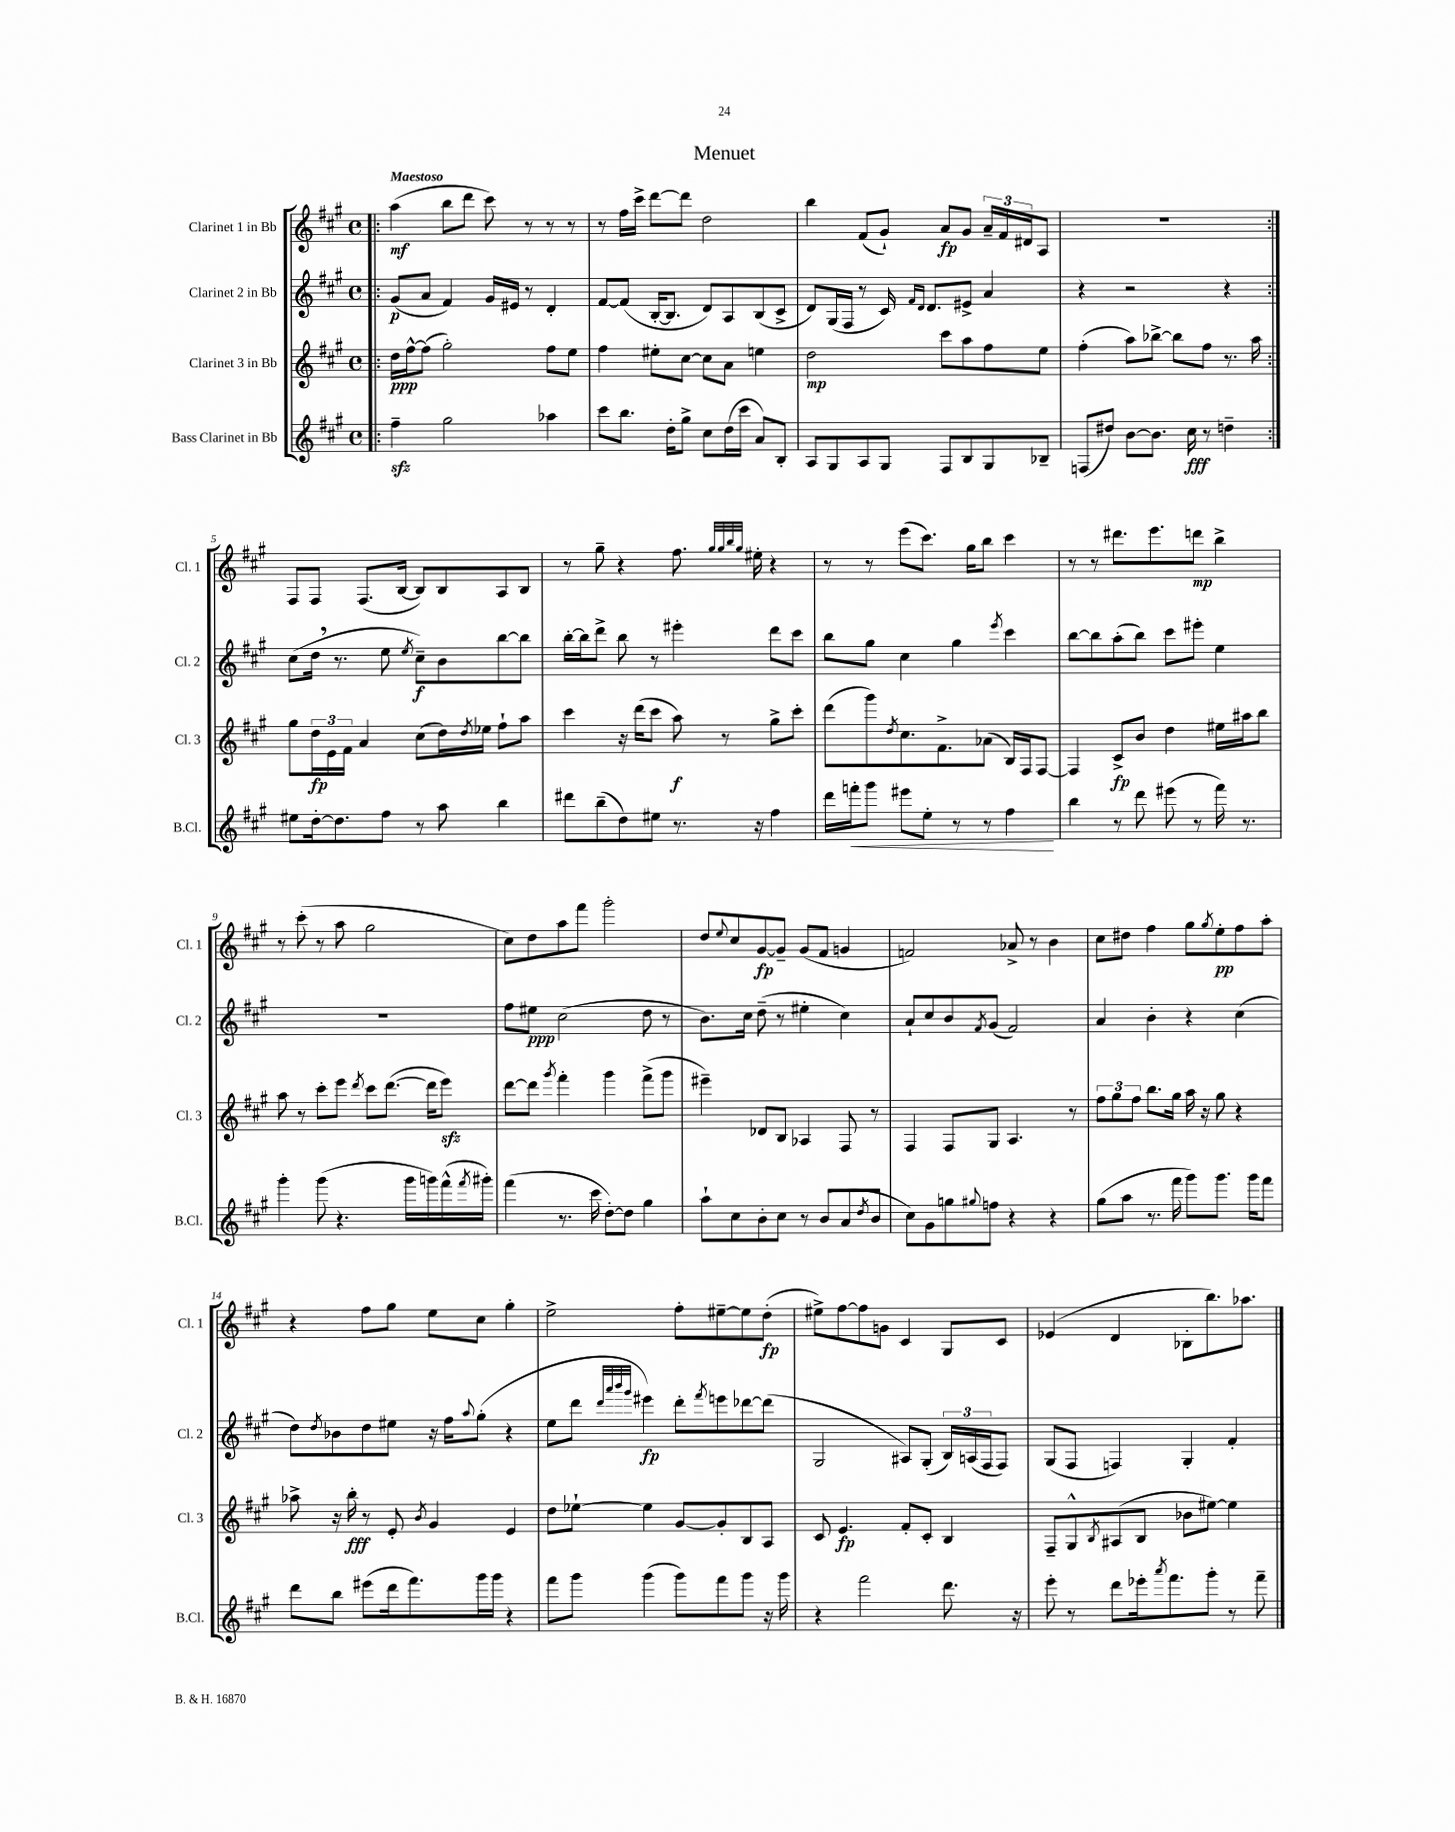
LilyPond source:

\header { title = "Menuet" }
<<
\new StaffGroup <<
\new Staff = "s0" \with { instrumentName = "Clarinet 1 in Bb" shortInstrumentName = "Cl. 1" } {
    \clef treble \key a \major \defaultTimeSignature \time 4/4 \tempo "Maestoso"
    \repeat volta 2 { \bar ".|:" a''4\mf( b''8 d'''8 cis'''8) r8 r8 r8 |
    r8 fis''16 cis'''16-> d'''8~ d'''8 d''2 |
    b''4 fis'8( gis'8-!) a'8\fp gis'8 \tuplet 3/2 { a'16-- fis'16 dis'16 } a8 |
    R1 | }
    fis8 fis8 fis8.( b16~ b8) b8 a8 b8 |
    r8 gis''8-- r4 fis''8. \grace { gis''32 gis''32 b''32 gis''32 } eis''16-. r4 |
    r8 r8 e'''8( cis'''8.) gis''16 b''8 cis'''4 |
    r8 r8 dis'''8. e'''8. d'''8\mp b''4-> |
    r8 cis'''8-.( r8 a''8 gis''2 |
    cis''8) d''8 a''8 fis'''8 gis'''2-. |
    d''8 \appoggiatura { e''8 } cis''8 gis'8~\fp gis'8-- gis'8( fis'8 g'4 |
    f'2) aes'8-> r8 b'4 |
    cis''8 dis''8 fis''4 gis''8 \acciaccatura { gis''8 } e''8-.\pp fis''8 a''8-. |
    r4 fis''8 gis''8 e''8 cis''8 gis''4-. |
    e''2-> fis''8-. eis''8~-- eis''8 d''8-.\fp( |
    eis''8->) fis''8~ fis''8 g'8 cis'4 gis8 cis'8 |
    ees'4( d'4 bes8-. b''8.) aes''8. \bar "|." |
}
\new Staff = "s1" \with { instrumentName = "Clarinet 2 in Bb" shortInstrumentName = "Cl. 2" } {
    \clef treble \key a \major \defaultTimeSignature \time 4/4
    \repeat volta 2 { \bar ".|:" gis'8\p( a'8 fis'4) gis'16 eis'16 r8 d'4-. |
    fis'8~ fis'8( b16~-. b8. d'8) a8 b8( cis'8-> |
    d'8) gis16( fis16 r8 cis'16) \grace { fis'16 d'16 } d'8. eis'8-> a'4 |
    r4 r2 r4 | }
    cis''8( d''16 \breathe r8. e''8 \acciaccatura { e''8 } cis''8--\f) b'8 b''8~ b''8 |
    b''16~-. b''16 d'''8-> b''8 r8 eis'''4-. d'''8 cis'''8 |
    b''8 gis''8 cis''4 gis''4 \acciaccatura { e'''8 } cis'''4 |
    b''8~ b''8 a''8-.( b''8) cis'''8 eis'''8-. e''4 |
    R1 |
    fis''8 eis''8\ppp cis''2( d''8 r8 |
    b'8.) cis''16 d''8--( r8 eis''4-. cis''4) |
    a'8-! cis''8 b'8 \acciaccatura { fis'8 } gis'8( fis'2) |
    a'4 b'4-. r4 cis''4( |
    d''8) \acciaccatura { d''8 } bes'8 d''8 eis''8 r16 fis''16 \appoggiatura { a''8 } gis''8-.( r4 |
    e''8 d'''8 \grace { d'''32 a'''32 b'''32 gis'''32 } eis'''4\fp) d'''8-. \acciaccatura { fis'''8 } e'''8 des'''8~ des'''8( |
    gis2 ais8) gis8-.( \tuplet 3/2 { b16) a16( fis16 } fis8) |
    gis8( fis8 f4) gis4-. fis'4-. \bar "|." |
}
\new Staff = "s2" \with { instrumentName = "Clarinet 3 in Bb" shortInstrumentName = "Cl. 3" } {
    \clef treble \key a \major \defaultTimeSignature \time 4/4
    \repeat volta 2 { \bar ".|:" d''16\ppp fis''16~-^ fis''8( gis''2-.) fis''8 e''8 |
    fis''4 eis''8-. cis''8~ cis''8 a'8 e''4 |
    d''2\mp cis'''8 a''8 fis''8 e''8 |
    fis''4-.( a''8) bes''8~-> bes''8 fis''8 r8. a''16 | }
    gis''8 \tuplet 3/2 { d''16\fp e'16 fis'16 } a'4 cis''8( d''16) \acciaccatura { d''8 } ees''16 fis''8-! a''8 |
    cis'''4 r16 d'''16( cis'''8 a''8\f) r8 gis''8-> cis'''8-. |
    d'''8( gis'''8) \acciaccatura { d''8 } cis''8. fis'8.-> aes'8( b16) fis16 fis8~ |
    fis4 cis'8->\fp b'8 d''4 eis''16 ais''16 b''8 |
    a''8 r8 cis'''8-. e'''8 \acciaccatura { d'''8 } cis'''8 d'''8.~( d'''16 e'''8\sfz) |
    d'''8~ d'''8 \acciaccatura { gis'''8 } fis'''4-. gis'''4 fis'''8->( gis'''8 |
    eis'''4--) des'8 b8 aes4 fis8 r8 |
    fis4 fis8 gis8 a4. r8 |
    \tuplet 3/2 { fis''8 gis''8 fis''8 } b''8. gis''16 a''16 r16 gis''8 r4 |
    aes''8-> r16 b''16-.\fff r8 e'8-. \acciaccatura { b'8 } gis'4 e'4 |
    d''8 ees''8~-! ees''4 gis'8~ gis'8-. b8 a8 |
    cis'8 e'4.\fp fis'8-. cis'8-. b4 |
    fis8-- gis8-^ \acciaccatura { b8 } ais8( b8 bes'8 eis''8~) eis''4 \bar "|." |
}
\new Staff = "s3" \with { instrumentName = "Bass Clarinet in Bb" shortInstrumentName = "B.Cl." } {
    \clef treble \key a \major \defaultTimeSignature \time 4/4
    \repeat volta 2 { \bar ".|:" fis''4--\sfz gis''2 aes''4 |
    cis'''8 b''8. d''16-. gis''8-> cis''8 d''16( cis'''16 a'8) b8-. |
    a8 gis8 a8 gis8 fis8 b8 gis8 bes8-- |
    f8( dis''8) b'8~ b'8. cis''16\fff r8 d''4-- | }
    eis''8 d''16~-. d''8. fis''8 r8 a''8 b''4 |
    dis'''8 b''8--( d''8) eis''8 r8. r16 fis''4 |
    d'''16 f'''16-.\< gis'''8 eis'''8 e''8-. r8 r8 fis''4\! |
    b''4 r8 d'''8 eis'''8( r8 fis'''16) r8. |
    gis'''4-. gis'''8( r4. gis'''16 g'''16) fis'''16-^( \acciaccatura { fis'''8 } gis'''16-.) |
    fis'''4( r8. cis'''16 d''8~-.) d''8 gis''4 |
    a''8-! cis''8 b'8-. cis''8 r8 b'8( a'8 \acciaccatura { d''8 } b'8 |
    cis''8) gis'8 g''8 \appoggiatura { gis''8 } f''8 r4 r4 |
    gis''8( a''8 r8. fis'''16 gis'''8) gis'''8. gis'''16 fis'''8 |
    d'''8 b''8 eis'''8( d'''16 fis'''8.) gis'''16 gis'''16 r4 |
    fis'''8 gis'''8 gis'''4( gis'''8) fis'''8 gis'''8 r16 gis'''16 |
    r4 fis'''2 d'''8. r16 |
    e'''8-. r8 d'''8 ees'''16-. \acciaccatura { a'''8 } fis'''8. gis'''8-. r8 fis'''8-- \bar "|." |
}
>>
>>
